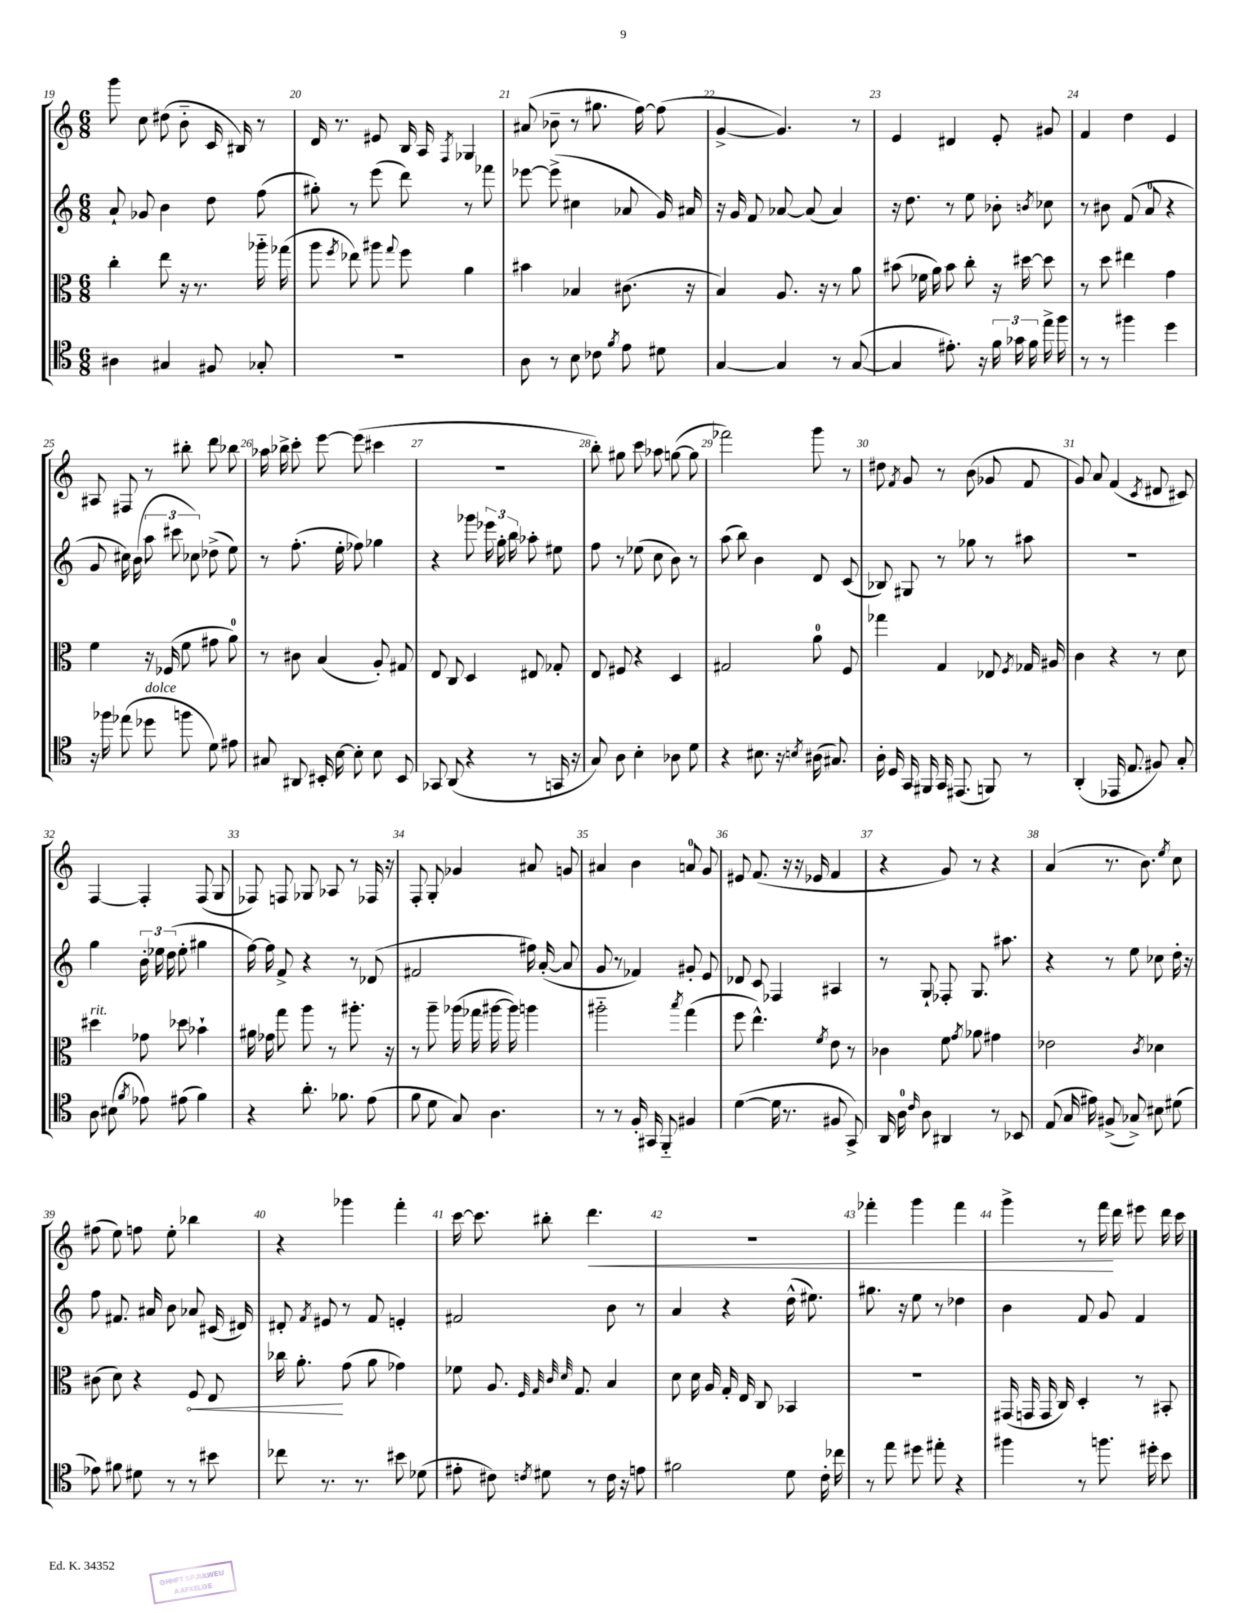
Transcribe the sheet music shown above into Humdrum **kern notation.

**kern	**kern	**dynam	**kern	**kern	**dynam
*part4	*part3	*part3	*part2	*part1	*part1
*staff4	*staff3	*staff3	*staff2	*staff1	*staff1
*clefC4	*clefC3	*	*clefG2	*clefG2	*
*k[]	*k[]	*	*k[]	*k[]	*
*M6/8	*M6/8	*	*M6/8	*M6/8	*
=19	=19	=19	=19	=19	=19
4A#X\	4cc'\	.	8a`/	8ggg\	.
.	.	.	8g-X/	8cc\	.
4G#X/	8ee\	.	4b\	(8dd#X\	.
.	16r	.	.	8b\	.
.	8.r	.	.	.	.
8F#X/	.	.	8dd\	16c/	.
.	.	.	.	16B#X/)	.
8G-X'/	16aa-X\	.	(8ff\	8r	.
.	(16gg-X\	.	.	.	.
=20	=20	=20	=20	=20	=20
2.r	8aa\	.	8gg#X'\)	16d/	.
.	.	.	.	8.r	.
.	8qff/	.	.	.	.
.	8ee-X\)	.	8r	.	.
.	8aa#X\	.	(8eee\	8e#X/	.
.	8qqgg/	.	.	.	.
.	8ff\	.	8ddd\)	16B/	.
.	.	.	.	16A/	.
.	.	.	.	8qF/	.
.	4a\	.	8r	4G-X/	.
.	.	.	8fff-X\	.	.
=21	=21	=21	=21	=21	=21
8A\	4b#X\	.	[8eee-X\	(8a#X/	.
8r	.	.	(8eee-^\]	8b-X~\	.
8B\	4B-X/	.	4cc#X\	8r	.
8c-X\	.	.	.	8.gg#X\	.
8qf/	.	.	.	.	.
8e\	(8.c#X\	.	8a-X/	.	.
.	.	.	.	[16ff\)	.
8d#X\	.	.	16g/)	(8ff\]	.
.	16r	.	16a#X/	.	.
=22	=22	=22	=22	=22	=22
[4G/	4B/)	.	16r	[4g^/	.
.	.	.	16g/	.	.
.	.	.	8f/	.	.
4G/]	8.A/	.	[8a-X/	4.g/])	.
.	.	.	(8a-/]	.	.
.	16r	.	.	.	.
8r	8r	.	4a-/)	.	.
([8G/	8a\	.	.	8r	.
=23	=23	=23	=23	=23	=23
4G/]	(8b#X\	.	16r	4e/	.
.	.	.	8.dd\	.	.
.	16f-X\	.	.	.	.
.	16a\)	.	.	.	.
8.e#X'\)	8b#\	.	8r	4d#X/	.
.	8cc'\	.	8ee\	.	.
16r	.	.	.	.	.
24f\	16r	.	8b-X'\	8e'/	.
24g-X\	.	.	.	.	.
.	[16dd#X\	.	.	.	.
24f\	.	.	.	.	.
.	.	.	8qbn/	.	.
16ee^\	8dd#\]	.	8cc-X\	8g#X/	.
16ff\	.	.	.	.	.
=24	=24	=24	=24	=24	=24
8r	8r	.	8r	4f/	.
8r	8dd\	.	8b#X\	.	.
4ff#X\	4ee#X\	.	(8f/	4dd\	.
.	.	.	8a/	.	.
4dd\	4g\	.	4r	4e/	.
!!LO:LB:g=z
=25	=25	=25	=25	=25	=25
16r	4f\	.	8g/	8A#X/	.
16ff-X\	.	.	.	.	.
(8ee-X\	.	.	16cc#X\)	8F#X/	.
.	.	.	(16b\	.	.
!LO:TX:a:i:t=dolce	!	!	!	!	!
8dd-X\	16r	.	12aa\	8r	.
.	(16F-X/	.	.	.	.
.	.	.	12ccc#X\	.	.
8ffn\	8f\	.	.	8bb#X'\	.
.	.	.	12cc-X\)	.	.
8d\)	8g#X\	.	(8dd-X^\	8ddd\	.
8e#X\	8a\)	.	8ee\)	8bb-X\	.
=26	=26	=26	=26	=26	=26
8G#X/	8r	.	8r	16aa-X\	.
.	.	.	.	16bb-X^\	.
8AA#X/	8c#X\	.	(8.ff'\	8ccc'\	.
16BB#X'/	(4B/	.	.	[8eee\	.
[16B\	.	.	16ee'\	.	.
8B'\]	.	.	8ff-X\)	(8eee\]	.
8B\	8A'/)	.	4gg-X\	4ccc#X\	.
8BB#/	8G#X/	.	.	.	.
=27	=27	=27	=27	=27	=27
8GG-X/	8E/	.	4r	2.r	.
(8AA/	8C/	.	.	.	.
4r	4D/	.	8ggg-X\	.	.
.	.	.	24eee-X\	.	.
.	.	.	24gg'\	.	.
.	.	.	24bb\	.	.
8r	8E#X/	.	8aa-X'\	.	.
16GGn/	8G-X'/	.	8ee#X\	.	.
16r	.	.	.	.	.
=28	=28	=28	=28	=28	=28
8G/)	8E/	.	8ff\	8bb'\)	.
8A\	8F#X/	.	8r	8gg#X\	.
4B'\	4r	.	(8ee-X\	8ccc\	.
.	.	.	8cc\	8aa-X\	.
8A-X\	4D/	.	8b\)	([8ggn\	.
8d\	.	.	8r	8gg\]	.
=29	=29	=29	=29	=29	=29
4r	2G#X/	.	(8aa\	2fff-X\)	.
.	.	.	8bb\)	.	.
8.B#X\	.	.	4b\	.	.
16r	.	.	.	.	.
8qBn/	.	.	.	.	.
(16A#X\	8a\	.	8d/	8ggg\	.
8.G#X/)	.	.	.	.	.
.	8F/	.	(8c/	8r	.
=30	=30	=30	=30	=30	=30
16A'\	4gg-X\	.	8B-X/)	8dd#X\	.
16D/	.	.	.	.	.
.	.	.	.	8qf/	.
16GG/	.	.	8G#X/	8g/	.
16FF#X/	.	.	.	.	.
16GG/	4G/	.	8r	8r	.
(8.EE#X/	.	.	.	.	.
.	.	.	8gg-X\	(8b\	.
8FFn/)	8E-X/	.	8r	8g-X/	.
.	8qF/	.	.	.	.
8r	16G-X/	.	8aa#X\	8f/	.
.	16A#X/	.	.	.	.
=31	=31	=31	=31	=31	=31
(4AA'/	4c\	.	2.r	8g/)	.
.	.	.	.	8a/	.
16EE-X/	4r	.	.	(4f/	.
8.E/	.	.	.	.	.
.	.	.	.	8qc/	.
8F#X/)	8r	.	.	8d#X/	.
8G'/	8d\	.	.	8c#X/)	.
!!LO:LB:g=z
=32	=32	=32	=32	=32	=32
!	!LO:TX:a:i:t=rit.	!	!	!	!
8A\	4dd#X\	.	4gg\	[4F/	.
(8B#X\	.	.	.	.	.
8qf/	.	.	.	.	.
8e-X\)	8g-X\	.	24b'\	4F'/]	.
.	.	.	24ee-X\	.	.
.	.	.	(24dd\	.	.
(8e#X\	8dd-X\	.	8ee-'\	.	.
4f\)	4b-X`\	.	4gg#X\	(8F/	.
.	.	.	.	8G/	.
=33	=33	=33	=33	=33	=33
4r	16a#X\	.	[16ff\)	8F-X/)	.
.	16g-X\	.	16ff\]	.	.
.	8gg\	.	8f^/	8Fn/	.
8.a'\	8aa\	.	4r	8G-X/	.
.	8r	.	.	8A-X/	.
8.f-X\	.	.	.	.	.
.	8.aa#X'\	.	8r	8r	.
(8e\	.	.	(8d-X/	16F-X/	.
.	16r	.	.	16r	.
=34	=34	=34	=34	=34	=34
8f\	8r	.	2f#X/	8F'/	.
8d\	8aa~\	.	.	8G'/	.
8G/)	(16aa-X\	.	.	4g-X/	.
.	16gg-X\	.	.	.	.
4.A\	[16aa#X\	.	.	.	.
.	16aa#\])	.	.	.	.
.	4aan\	.	16ff#X\)	8a#X/	.
.	.	.	([16a'/	.	.
.	.	.	8a/]	8gn/	.
=35	=35	=35	=35	=35	=35
8r	2aa#X\	.	8g/	4a#X/	.
8r	.	.	8r	.	.
16F'/	.	.	4f-X/)	4b\	.
16GG#X/	.	.	.	.	.
8FF/	.	.	.	.	.
.	8qbb/	.	.	.	.
4F#X/	(4gg\	.	8g#X'/	8an/	.
.	.	.	8e/	8g/	.
=36	=36	=36	=36	=36	=36
([4d\	8ff\	.	8d-X/	8e#X/	.
.	4.ee^^\)	.	8c/	(8.f/	.
16d\]	.	.	4F-X/	.	.
8.r	.	.	.	16r	.
.	.	.	.	16r	.
.	.	.	.	16e-X/	.
.	8qf/	.	.	.	.
8F#X/	8e\	.	4A#X/	4f/	.
8GG^/)	8r	.	.	.	.
=37	=37	=37	=37	=37	=37
16AA/	4c-X\	.	8r	4r	.
16A\	.	.	.	.	.
16qqc/	.	.	.	.	.
8A\	.	.	8G`/	.	.
4AA#X/	8f\	.	8F-X'/	8g/)	.
.	8qg/	.	.	.	.
.	8a-X\	.	8.G/	8r	.
8r	4g#X\	.	.	4r	.
.	.	.	8.aa#X\	.	.
8BB-X/	.	.	.	.	.
=38	=38	=38	=38	=38	=38
(8E/	2e-X\	.	4r	(4a/	.
16G/	.	.	.	.	.
16e#X\)	.	.	.	.	.
(8F#X^/	.	.	8r	8.r	.
8G-X^/)	.	.	8ee\	.	.
.	.	.	.	8.b\)	.
.	8qc/	.	.	.	.
8B#X\	4d-X\	.	8cc-X\	.	.
.	.	.	.	8qee/	.
(8d#X\	.	.	16dd'\	8cc\	.
.	.	.	16r	.	.
!!LO:LB:g=z
=39	=39	=39	=39	=39	=39
8e-X\)	(8c#X\	.	8ff\	(8ff#X\	.
8f#X\	8d\)	.	8.f#X/	8ee\)	.
8d#X\	4r	.	.	8ffn\	.
.	.	.	16a#X/	.	.
8r	.	.	8b\	8ee'\	.
!	!	!LO:HP:b	!	!	!
8r	8F/	<	8a-X/	4bb-X\	.
8b#X\	8E/	.	(16c#X/	.	.
.	.	.	16d#X/)	.	.
=40	=40	=40	=40	=40	=40
8cc-X\	16cc-X\	.	8d#X'/	4r	.
.	8.a'\	.	.	.	.
.	.	.	8qf/	.	.
8.r	.	.	8e#X/	.	.
.	(8g\	[	8r	4ggg-X\	.
8.r	.	.	.	.	.
.	8a\	.	8f/	.	.
8b#X\	4g-X\)	.	4en'/	4fff'\	.
(8d-X\	.	.	.	.	.
=41	=41	=41	=41	=41	=41
8e#X'\	8f-X\	.	2f#X/	[16ccc\	.
.	.	.	.	8.ccc\]	.
8c#X\)	8.A/	.	.	.	.
8qcn/	.	.	.	.	.
8d#X\	.	.	.	8bb#X'\	.
.	32qqF/	.	.	.	.
.	32qqG/	.	.	.	.
.	32qqc/	.	.	.	.
.	32qqd/	.	.	.	.
.	8.G/	.	.	.	.
!	!	!	!	!	!LO:HP:b
8r	.	.	.	4.ddd\	<
16c\	4B/	.	8b\	.	.
16r	.	.	.	.	.
8en\	.	.	8r	.	.
=42	=42	=42	=42	=42	=42
2f#X\	8d\	.	4a/	2.r	.
.	16d\	.	.	.	.
.	16A/	.	.	.	.
.	16G'/	.	4r	.	.
.	16E/	.	.	.	.
.	8C/	.	.	.	.
8d\	4BB-X/	.	(16dd^^\	.	.
.	.	.	8.ee#X\)	.	.
16c'\	.	.	.	.	.
16cc-X\	.	.	.	.	.
=43	=43	=43	=43	=43	=43
8r	2.r	.	8.gg#X\	4fff-X'\	.
8ee\	.	.	.	.	.
.	.	.	16r	.	.
8dd#X\	.	.	8ee\	4ggg\	.
8ee#X'\	.	.	8r	.	.
4r	.	.	4dd-X\	4fff-\	.
=44	=44	=44	=44	=44	=44
4ff#X\	(16GG#X/	.	4b\	4ggg^\	.
.	16GGn/	.	.	.	.
.	16GG/	.	.	.	.
.	16C/)	.	.	.	.
8r	4D'/	.	8f/	8r	.
8.ffn\	.	.	8g/	16fff\	.
.	.	.	.	16ddd\	[
.	8r	.	4f/	8eee#X\	.
16dd#X'\	.	.	.	.	.
8b\	8BB#X'/	.	.	16ddd\	.
.	.	.	.	16ccc\	.
==	==	==	==	==	==
*-	*-	*-	*-	*-	*-
